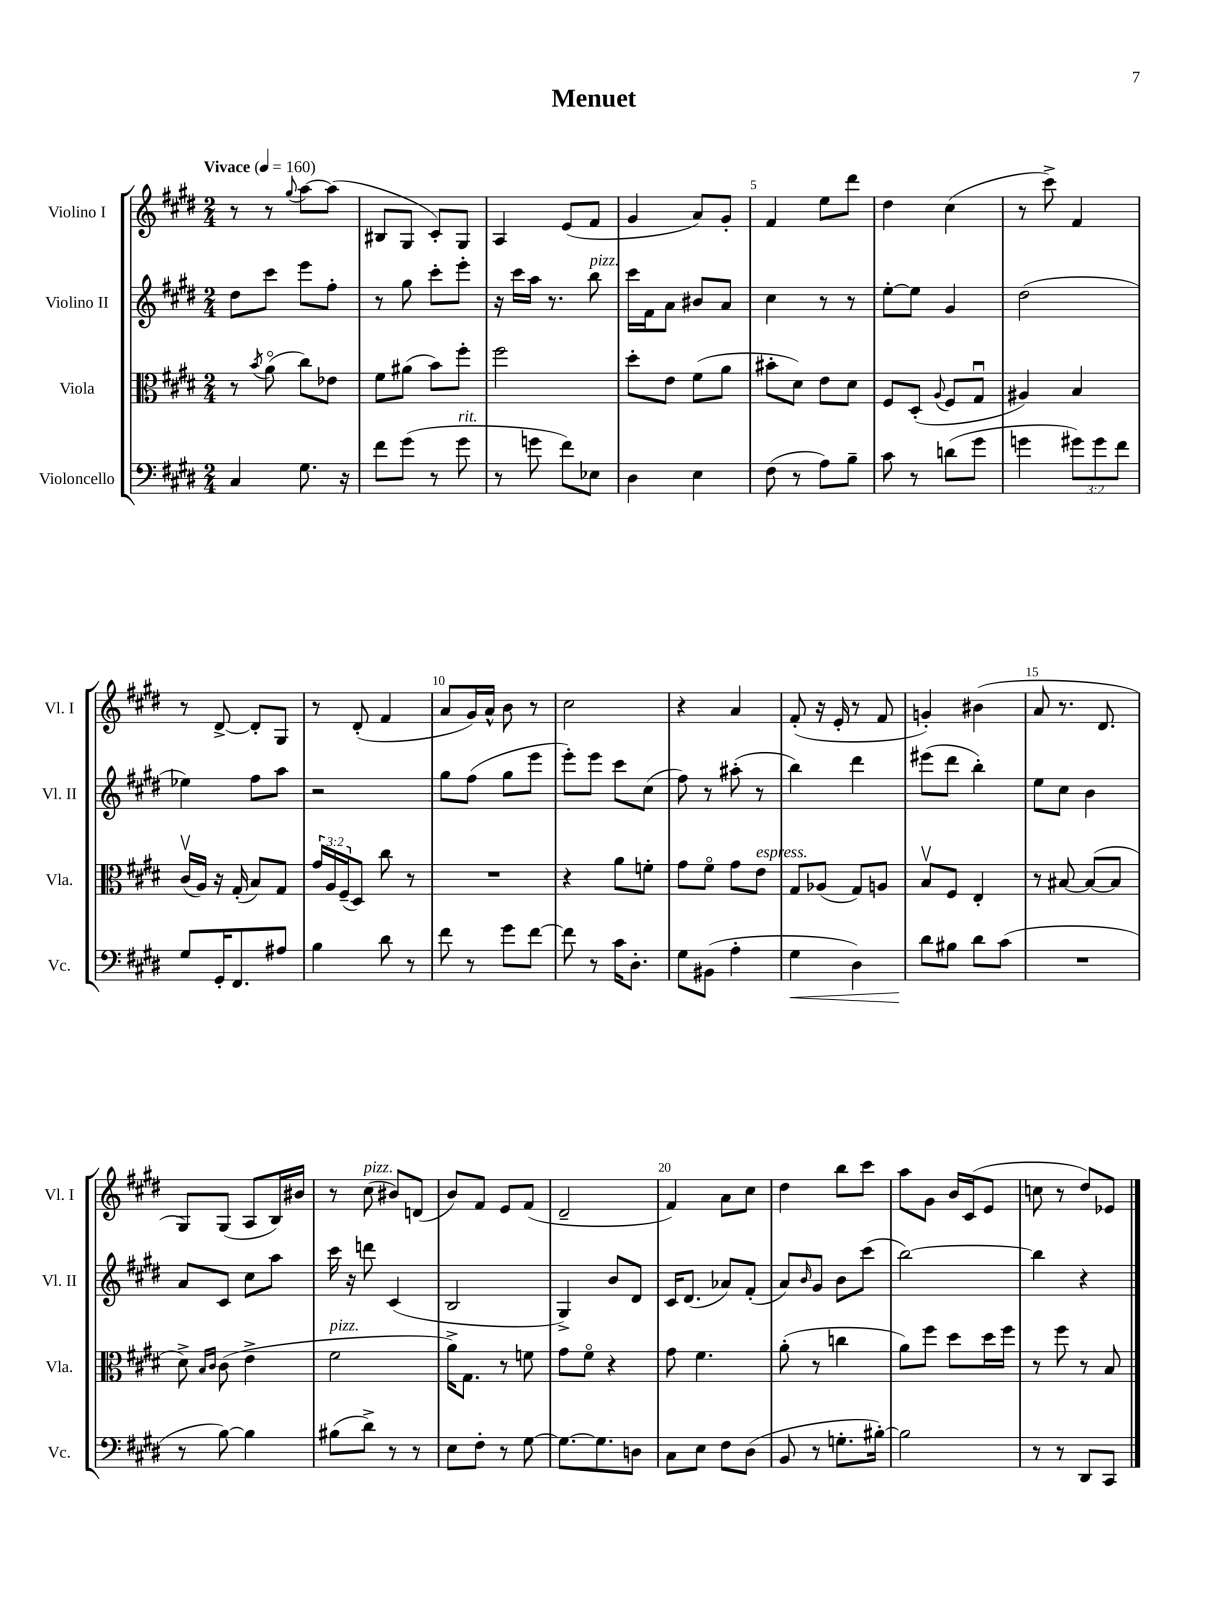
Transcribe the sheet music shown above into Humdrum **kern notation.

**kern	**kern	**kern	**kern
*staff4	*staff3	*staff2	*staff1
*clefF4	*clefC3	*clefG2	*clefG2
*k[f#c#g#d#]	*k[f#c#g#d#]	*k[f#c#g#d#]	*k[f#c#g#d#]
*M2/4	*M2/4	*M2/4	*M2/4
*MM160	*MM160	*MM160	*MM160
4C#/	8r	8dd#\L	8r
.	8qb/	.	.
.	(8ao\	8ccc#\J	8r
.	.	.	8qqgg#/
8.G#\	8cc#\L)	8eee\L	[8aa\L
.	8e-\J	8ff#'\J	(8aa\]J
16r	.	.	.
=	=	=	=
8f#\L	8f#\L	8r	8B#/L
(8g#\J	(8a#\J	8gg#\	8G#/J
8r	8b\L)	8ccc#'\L	8c#'/L)
8g#\	8ff#'\J	8eee'\J	8G#/J
=	=	=	=
8r	2ff#\	16r	4A/
.	.	16ccc#\LL	.
8g\	.	16aa\JJ	.
.	.	8.r	.
8f#\L)	.	.	(8e/L
8E-\J	.	8bb\	8f#/J
=	=	=	=
4D#\	8dd#'\L	16ccc#\LL	4g#/
.	.	16f#\J	.
.	8e\J	8a\J	.
4E\	(8f#\L	8b#/L	8a/L)
.	8a\J	8a/J	8g#'/J
=	=	=	=
(8F#\	8b#'\L	4cc#\	4f#/
8r	8d#\J)	.	.
8A\L)	8e\L	8r	8ee\L
8B~\J	8d#\J	8r	8ddd#\J
=	=	=	=
8c#\	8F#/L	[8ee'\L	4dd#\
8r	(8D#'/J	8ee\]J	.
.	8qqA/	.	.
(8d\L	8F#/L	4g#/	(4cc#\
8g#\J	8G#u/J	.	.
=	=	=	=
4g\	4A#/)	(2dd#\	8r
.	.	.	8ccc#^\)
12g#\L)	4B/	.	4f#/
12g#\	.	.	.
12f#\J	.	.	.
=	=	=	=
8G#/L	(16c#v/LL	4ee-\)	8r
.	16A/JJ)	.	.
16GG#'/K	16r	.	[8d#^/
8.FF#/	(16G#'/	.	.
.	8B/L)	8ff#\L	8d#'/]L
8A#/J	8G#/J	8aa\J	8G#/J
=	=	=	=
4B\	24g#/LL	2r	8r
.	24A/	.	.
.	(24F#~/J	.	.
.	8D#/J)	.	(8d#'/
8d#\	8cc#\	.	4f#/
8r	8r	.	.
=	=	=	=
8f#\	2r	8gg#\L	8a/L
8r	.	(8ff#\J	16g#/L)
.	.	.	16a^^/JJ
8g#\L	.	8gg#\L	8b\
[8f#\J	.	8eee\J	8r
=	=	=	=
8f#\]	4r	8eee'\L)	2cc#\
8r	.	8eee\J	.
16c#\LK	8a\L	8ccc#\L	.
8.D#'\J	.	.	.
.	8f'\J	(8cc#\J	.
=	=	=	=
8G#\L	8g#\L	8ff#\)	4r
(8BB#\J	8f#o\J	8r	.
4A'\	8g#\L	(8aa#'\	4a/
.	8e\J	8r	.
=	=	=	=
4G#\	8G#/L	4bb\)	(8f#'/
.	(8A-/J	.	16r
.	.	.	16e'/
4D#\)	8G#/L)	4ddd#\	8r
.	8A/J	.	8f#/
=	=	=	=
8d#\L	8Bv/L	(8eee#\L	4g'/)
8B#\J	8F#/J	8ddd#\J	.
8d#\L	4E'/	4bb'\)	(4b#\
(8c#\J	.	.	.
=	=	=	=
2r	8r	8ee\L	8a/
.	[8B#/	8cc#\J	8.r
.	(8B#/_L	4b\	.
.	.	.	8.d#/
.	8B#/]J	.	.
=	=	=	=
8r	8d#^\)	8a/L	8G#/L)
.	16qqB/LL	.	.
.	16qqc#/JJ	.	.
[8B\)	(8c#\	8c#/J	(8G#/J
4B\]	4e^\	8cc#\L	8A/L
.	.	8aa\J	16B/L)
.	.	.	16b#/JJ
=	=	=	=
(8B#\L	2f#\	16ccc#\	8r
.	.	16r	.
8d#^\J)	.	8ddd\	(8cc#\
8r	.	(4c#/	8b#/L)
8r	.	.	(8d/J
=	=	=	=
8E\L	16a^\LK)	2B/	8b/L)
.	8.G#\J	.	.
8F#'\J	.	.	8f#/J
8r	8r	.	8e/L
[8G#\	8f\	.	(8f#/J
=	=	=	=
8.G#\_L	8g#\L	4G#^/)	2d#~/
.	8f#o\J	.	.
8.G#\]	.	.	.
.	4r	8b/L	.
8D\J	.	8d#/J	.
=	=	=	=
8C#\L	8g#\	16c#/LK	4f#/)
.	.	(8.d#/J	.
8E\J	4.f#\	.	.
8F#\L	.	8a-/L)	8a\L
(8D#\J	.	(8f#'/J	8cc#\J
=	=	=	=
8BB/	(8a'\	8a/L)	4dd#\
.	.	16qqb/	.
8r	8r	8g#/J	.
8.G'\L	4cc\	8b\L	8bb\L
.	.	(8ccc#\J	8ccc#\J
[16B#'\Jk)	.	.	.
=	=	=	=
2B#\]	8a\L)	[2bb\)	8aa\L
.	8ff#\J	.	8g#\J
.	8dd#\L	.	16b/LL
.	.	.	(16c#/J
.	16dd#\L	.	8e/J
.	16ff#\JJ	.	.
=	=	=	=
8r	8r	4bb\]	8cc\
8r	8ff#\	.	8r
8DD#/L	8r	4r	8dd#/L)
8CC#/J	8B/	.	8e-/J
==	==	==	==
*-	*-	*-	*-
